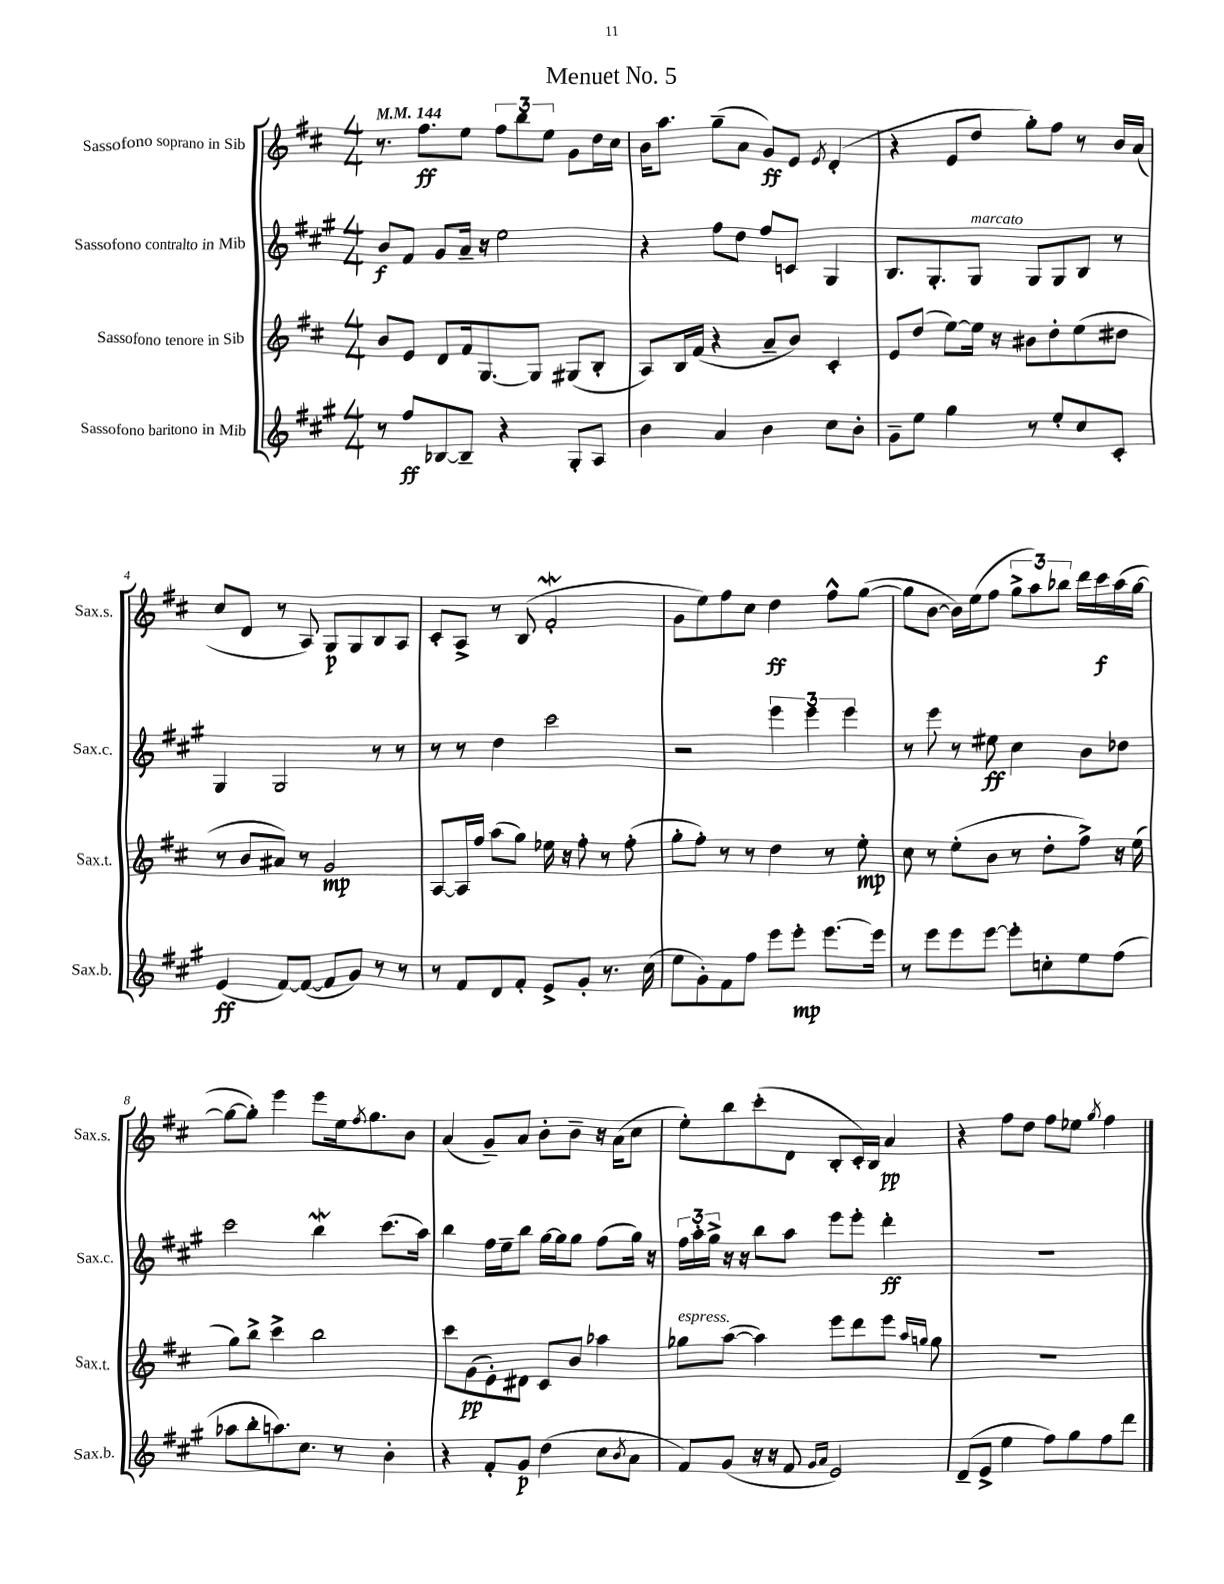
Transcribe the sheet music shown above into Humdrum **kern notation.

**kern	**kern	**kern	**kern
*staff4	*staff3	*staff2	*staff1
*clefG2	*clefG2	*clefG2	*clefG2
*k[f#c#g#]	*k[f#c#]	*k[f#c#g#]	*k[f#c#]
*M4/4	*M4/4	*M4/4	*M4/4
*MM144	*MM144	*MM144	*MM144
8r	8b/L	8b/L	8.r
8ff#/L	8e/J	8f#/J	.
.	.	.	8.ff#\L
[8B-/	8d/L	8g#/L	.
8B-~/]J	16f#/k	16a~/Jk	8ee\J
.	[8.G/	16r	.
4r	.	2ee\	12ff#\L
.	.	.	12bb\
.	8G/]J	.	.
.	.	.	12ee\J
8G#'/L	(8G#/L	.	8g\L
8A/J	8B'/J	.	16dd\L
.	.	.	16cc#\JJ
=	=	=	=
4b\	8A/L)	4r	16b\LK
.	.	.	8.aa\J
.	16B/L	.	.
.	(16f#/JJ	.	.
4a/	4r	8ff#\L	(8gg~\L
.	.	8dd\J	8a\J
4b\	8a~/L	8ff#/L	8g/L)
.	8b/J)	8c/J	8e/J
.	.	.	8qe/
8cc#\L	4c#'/	4G#/	(4d'/
8b'\J	.	.	.
=	=	=	=
8g#~\L	8e/L	8.B/L	4r
8ee\J	(8dd/J	.	.
.	.	8.G#'/	.
4gg#\	[8ee\L)	.	8e/L
.	16ee\]Jk	8G#/J	8dd/J
.	16r	.	.
8r	8b#\L	8G#/L	8gg'\L)
8ee'/L	8dd'\	8G#/	8ff#\J
8cc#/	(8ee\	8B/J	8r
8c#'/J	8dd#\J	8r	16b/LL
.	.	.	(16a/JJ
=	=	=	=
(4e/	8r	4G#/	8cc#/L
.	8b/L	.	8d/J
[8f#/L)	8a#/J)	2G#/	8r
(8f#/_J	8r	.	8A/)
8f#/]L	2g/	.	8G/L
8g#/J)	.	.	8G/
8r	.	8r	8B/
8r	.	8r	8A/J
=	=	=	=
8r	[8A/L	8r	8c#'/L
8f#/L	16A/]L	8r	8A^/J
.	16ff#/JJ	.	.
8d/	(8aa\L	4dd\	8r
8f#'/J	8gg\J)	.	(8B/
8e^/L	16ee-\	2ccc#\	2f#'/
.	16r	.	.
8g#'/J	8ff#'\	.	.
8.r	8r	.	.
.	(8ff#'\	.	.
(16cc#\	.	.	.
=	=	=	=
8ee\L	8gg'\L	2r	8g\L
8g#'\)	8ff#'\J)	.	8ee\)
8f#\	8r	.	8ff#\
8ff#\J	8r	.	8cc#\J
8eee\L	4dd\	6eee\	4dd\
8eee'\J	.	.	.
.	.	6eee\	.
[8.eee\L	8r	.	8ff#^^\L
.	.	6eee\	.
.	8ee'\	.	([8gg\J
16eee\]Jk	.	.	.
=	=	=	=
8r	8cc#\	8r	8gg\]L
8eee\L	8r	8eee\	[8b\J
8eee\	(8ee'\L	8r	16b\]LL)
.	.	.	(16ee\J
[8eee\J	8b\J	8ee#\	8ff#\J
8eee'\]L	8r	4cc#\	12gg^\L
.	.	.	12aa\)
8cc'\	8dd'\L	.	.
.	.	.	12bb-\J
8ee\	8ff#^\J)	8b\L	16ddd\LL
.	.	.	16ccc#\
(8ff#\J	16r	8dd-\J	(16aa\
.	(16ee\	.	[16gg\JJ
=	=	=	=
8aa-\L	8gg\L)	2ccc#\	8gg\_L
8bb'\	8bb^\J	.	8gg'\]J)
8.aa\)	4ccc#^\	.	4eee\
8.cc#\J	.	.	.
.	2bb\	4bb\	8eee\L
8r	.	.	16ee\k
.	.	.	8qff#/
.	.	.	8.gg\
4b'\	.	(8.ccc#\L	.
.	.	.	8b\J
.	.	16aa\Jk)	.
=	=	=	=
4r	8ccc#\L	4bb\	(4a/
.	(8g\	.	.
8f#'/L	8e'\)	16ff#\LL	8g~/L)
.	.	16ee~\J	.
8g#/J	8d#\J	8bb\J	8a/J
(4dd\	8c#/L	[16gg#\LL	8b'\L
.	.	16gg#\]J	.
.	8b/J	8gg#\J	8b~\J
8cc#\L	4aa-\	(8ff#\L	16r
.	.	.	(16a\LK
8qb/	.	.	.
8a\J	.	16gg#\Jk)	8cc#\J
.	.	16r	.
=	=	=	=
8f#/L)	8gg-\L	24ff#\LL	8ee'\L)
.	.	24aa'\	.
.	.	24gg#^\JJ	.
(8g#/J	([8aa\J	16r	8bb\
.	.	16r	.
16r	4aa\])	8bb\L	(8ccc#'\
16r	.	.	.
8f#/	.	8aa\J	8d\J
16qqg#/LL	.	.	.
16qqa/JJ	.	.	.
2e/)	8eee\L	8eee\L	8B'/L
.	8ddd\	8eee'\J	16c#'/L)
.	.	.	16B/JJ
.	8eee\J	4ddd'\	4a/
.	16qqaa/LL	.	.
.	16qqgg/JJ	.	.
.	8gg\	.	.
=	=	=	=
(8d~/L	1r	1r	4r
8e^/J	.	.	.
4ee\	.	.	8ff#\L
.	.	.	8dd\J
8ff#\L)	.	.	8ff#\L
8gg#\	.	.	8ee-\J
.	.	.	8qgg/
8ff#\	.	.	4ff#\
8ddd\J	.	.	.
==	==	==	==
*-	*-	*-	*-
